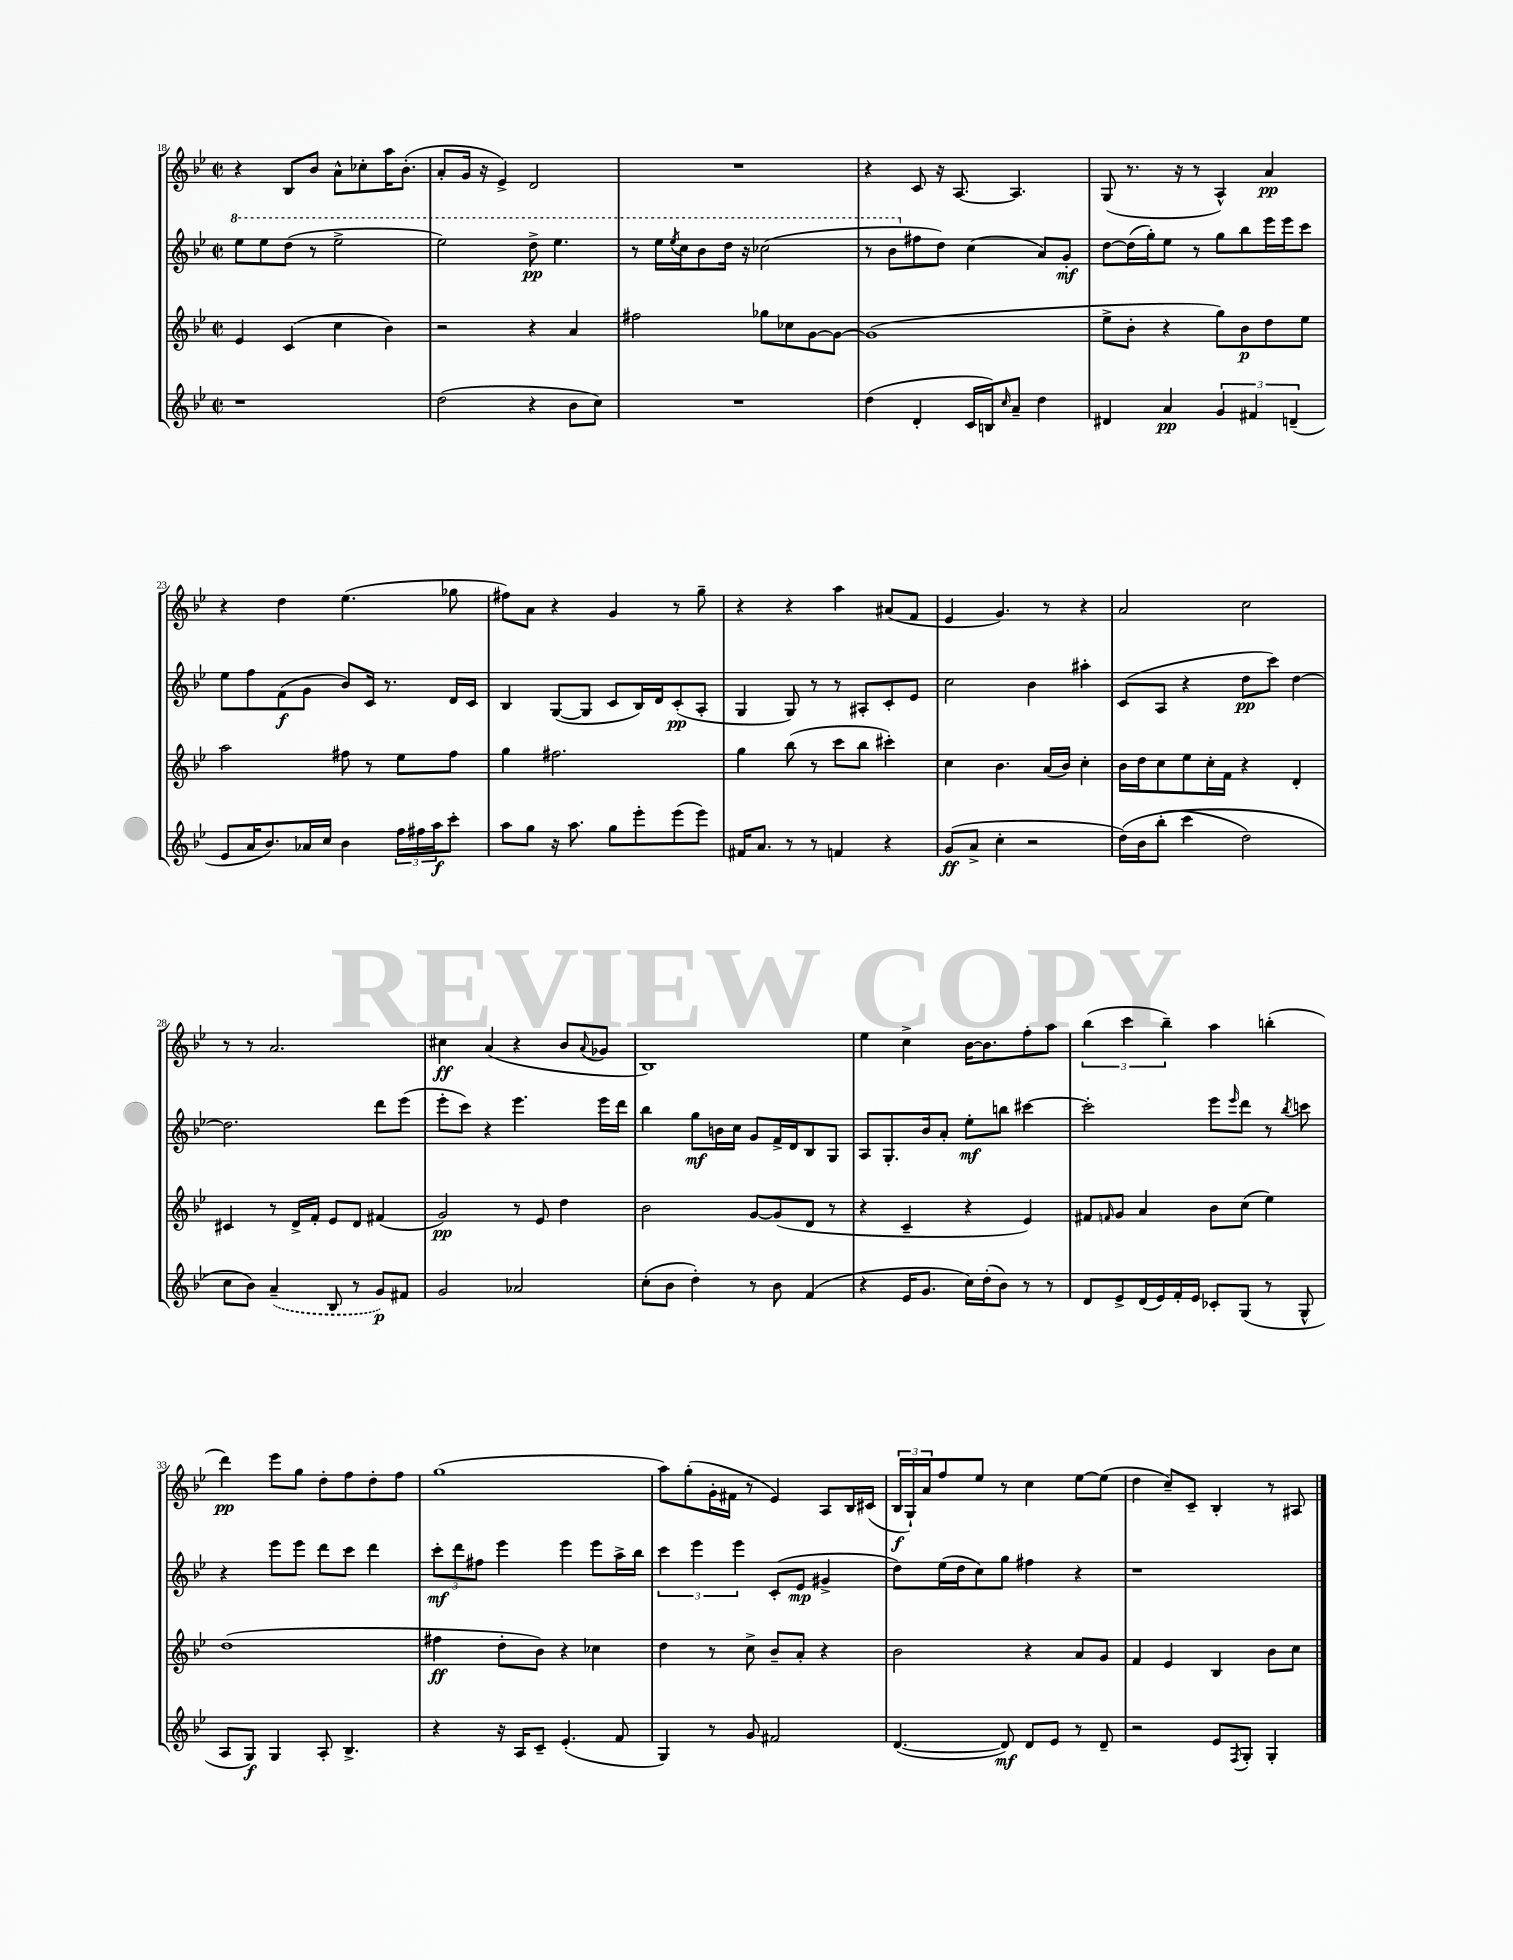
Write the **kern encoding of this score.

**kern	**dynam	**kern	**dynam	**kern	**dynam	**kern	**dynam
*part4	*part4	*part3	*part3	*part2	*part2	*part1	*part1
*staff4	*staff4	*staff3	*staff3	*staff2	*staff2	*staff1	*staff1
*clefG2	*	*clefG2	*	*clefG2	*	*clefG2	*
*k[b-e-]	*	*k[b-e-]	*	*k[b-e-]	*	*k[b-e-]	*
*M2/2	*	*M2/2	*	*M2/2	*	*M2/2	*
*met(c|)	*	*met(c|)	*	*met(c|)	*	*met(c|)	*
*	*	*	*	*8va	*	*	*
=18	=18	=18	=18	=18	=18	=18	=18
1r	.	4e-/	.	8eee-\L	.	4r	.
.	.	.	.	8eee-\	.	.	.
.	.	(4c/	.	(8ddd\J	.	8B-/L	.
.	.	.	.	8r	.	8b-/J	.
.	.	4cc\	.	2eee-^\	.	8a^^\L	.
.	.	.	.	.	.	8cc-X'\	.
.	.	4b-\)	.	.	.	16aa\K	.
.	.	.	.	.	.	(8.b-'\J	.
=19	=19	=19	=19	=19	=19	=19	=19
(2dd\	.	2r	.	2eee-\)	.	8a'/L	.
.	.	.	.	.	.	16g/Jk	.
.	.	.	.	.	.	16r	.
.	.	.	.	.	.	4e-^/)	.
4r	.	4r	.	8ddd^\	pp	2d/	.
.	.	.	.	4.eee-\	.	.	.
8b-\L	.	4a/	.	.	.	.	.
8cc\J)	.	.	.	.	.	.	.
=20	=20	=20	=20	=20	=20	=20	=20
1r	.	2ff#X\	.	8r	.	1r	.
.	.	.	.	16eee-\LL	.	.	.
.	.	.	.	8qeee-/	.	.	.
.	.	.	.	16ccc\J	.	.	.
.	.	.	.	8bb-\	.	.	.
.	.	.	.	16ddd\Jk	.	.	.
.	.	.	.	16r	.	.	.
.	.	8gg-X\L	.	(2ccc-X\	.	.	.
.	.	8cc-X\	.	.	.	.	.
.	.	[8g\	.	.	.	.	.
.	.	8g\J_	.	.	.	.	.
=21	=21	=21	=21	=21	=21	=21	=21
(4dd\	.	(1g]	.	8r	.	4r	.
.	.	.	.	8bb-\L	.	.	.
*	*	*	*	*X8va	*	*	*
4d'/	.	.	.	8ff#X\	.	8c/	.
.	.	.	.	8dd\J)	.	16r	.
.	.	.	.	.	.	[8.A/	.
16c/LL	.	.	.	(4cc\	.	.	.
16Bn/J)	.	.	.	.	.	.	.
16qqcc/	.	.	.	.	.	.	.
8a~/J	.	.	.	.	.	4.A/]	.
4dd\	.	.	.	8a/L)	.	.	.
.	.	.	.	8g'/J	mf	.	.
=22	=22	=22	=22	=22	=22	=22	=22
4d#X/	.	8ee-^\L	.	[8dd\L	.	(8G/	.
.	.	8b-'\J	.	(16dd\L]	.	8.r	.
.	.	.	.	16gg'\J)	.	.	.
4a/	pp	4r	.	8ee-\J	.	.	.
.	.	.	.	.	.	16r	.
.	.	.	.	8r	.	8r	.
6g/	.	8gg\L)	.	8gg\L	.	4A^^/)	.
.	.	8b-\	p	8bb-\	.	.	.
6f#X/	.	.	.	.	.	.	.
.	.	8dd\	.	16eee-\L	.	4a/	pp
.	.	.	.	16eee-\J	.	.	.
(6dn~/	.	.	.	.	.	.	.
.	.	8ee-\J	.	8ccc\J	.	.	.
!!LO:LB:g=z
=23	=23	=23	=23	=23	=23	=23	=23
8e-/L	.	2aa\	.	8ee-\L	.	4r	.
16a/K	.	.	.	8ff\	.	.	.
8.b-/)	.	.	.	.	.	.	.
.	.	.	.	(8f\	f	4dd\	.
16a-X/L	.	.	.	8g\J	.	.	.
16cc/JJ	.	.	.	.	.	.	.
4b-\	.	8ff#X\	.	8b-/L)	.	(4.ee-\	.
.	.	8r	.	16c/Jk	.	.	.
.	.	.	.	8.r	.	.	.
24ff\LL	.	8ee-\L	.	.	.	.	.
24ff#X\	.	.	.	.	.	.	.
24aa\J	f	.	.	.	.	.	.
8ccc'\J	.	8ff#\J	.	16d/LL	.	8gg-X\	.
.	.	.	.	16c/JJ	.	.	.
=24	=24	=24	=24	=24	=24	=24	=24
8aa\L	.	4gg\	.	4B-/	.	8ff#X\L)	.
8gg\J	.	.	.	.	.	8a\J	.
16r	.	2.ff#X\	.	([8G/L	.	4r	.
8.aa\	.	.	.	.	.	.	.
.	.	.	.	8G/J]	.	.	.
8gg\L	.	.	.	8c/L	.	4g/	.
8eee-'\	.	.	.	16B-/L)	.	.	.
.	.	.	.	16d/J	.	.	.
(8eee-\	.	.	.	(8c'/	pp	8r	.
8eee-\J)	.	.	.	8A'/J	.	8gg~\	.
=25	=25	=25	=25	=25	=25	=25	=25
16f#X/KL	.	4gg\	.	4G/	.	4r	.
8.a/J	.	.	.	.	.	.	.
8r	.	(8bb-\	.	8G/)	.	4r	.
8r	.	8r	.	8r	.	.	.
4fn/	.	8ccc\L	.	8r	.	4aa\	.
.	.	8bb-\J	.	8A#X'/L	.	.	.
4r	.	4ccc#X'\)	.	8c'/	.	(8a#X/L	.
.	.	.	.	8e-/J	.	8f/J	.
=26	=26	=26	=26	=26	=26	=26	=26
(8g/L	ff	4cc\	.	2cc\	.	4e-/	.
8a^/J	.	.	.	.	.	.	.
4cc'\	.	4.b-\	.	.	.	4.g/)	.
2r	.	.	.	4b-\	.	.	.
.	.	(16a/LL	.	.	.	8r	.
.	.	16b-/JJ)	.	.	.	.	.
.	.	4cc'\	.	4aa#X'\	.	4r	.
=27	=27	=27	=27	=27	=27	=27	=27
(16dd\LL)	.	16b-\LL	.	(8c/L	.	2a/	.
16b-\J	.	16dd\J	.	.	.	.	.
(8bb-'\J	.	8cc\	.	8A/J	.	.	.
4ccc\	.	8ee-\	.	4r	.	.	.
.	.	16cc'\L	.	.	.	.	.
.	.	16f\JJ	.	.	.	.	.
2dd\)	.	4r	.	8dd\L	pp	2cc\	.
.	.	.	.	8ccc\J)	.	.	.
.	.	4d'/	.	[4dd\	.	.	.
!!LO:LB:g=z
=28	=28	=28	=28	=28	=28	=28	=28
8cc\L	.	4c#X/	.	2.dd\]	.	8r	.
8b-\J)	.	.	.	.	.	8r	.
(4a~/	.	8r	.	.	.	2.a/	.
.	.	16d^/LL	.	.	.	.	.
.	.	16f'/JJ	.	.	.	.	.
8B-/	.	8e-/L	.	.	.	.	.
8r	.	8d/J	.	.	.	.	.
8g/L)	p	(4f#X/	.	8ddd\L	.	.	.
8f#X/J	.	.	.	(8eee-\J	.	.	.
=29	=29	=29	=29	=29	=29	=29	=29
2g/	.	2g/)	pp	8eee-'\L	.	4cc#X\	ff
.	.	.	.	8ccc\J)	.	.	.
.	.	.	.	4r	.	(4a/	.
2a-X/	.	8r	.	4.eee-\	.	4r	.
.	.	8e-/	.	.	.	.	.
.	.	4dd\	.	.	.	8b-/L	.
.	.	.	.	.	.	8qqa/	.
.	.	.	.	16eee-\LL	.	8g-X/J	.
.	.	.	.	16ddd\JJ	.	.	.
=30	=30	=30	=30	=30	=30	=30	=30
(8cc'\L	.	2b-\	.	4bb-\	.	1B-)	.
8b-\J	.	.	.	.	.	.	.
4dd'\)	.	.	.	8gg\L	mf	.	.
.	.	.	.	16bn\L	.	.	.
.	.	.	.	16cc\JJ	.	.	.
8r	.	[8g/L	.	8g/L	.	.	.
8b-\	.	(8g/]	.	16f^/L	.	.	.
.	.	.	.	16d/J	.	.	.
(4f/	.	8d/J	.	8B-/	.	.	.
.	.	8r	.	8G/J	.	.	.
=31	=31	=31	=31	=31	=31	=31	=31
4r	.	4r	.	8A/L	.	4ee-\	.
.	.	.	.	8.G'/	.	.	.
16e-/KL	.	4c~/	.	.	.	4cc^\	.
8.g/J	.	.	.	16b-/k	.	.	.
.	.	.	.	8a'/J	.	.	.
16cc\LL)	.	4r	.	8ee-'\L	mf	[16b-\KL	.
(16dd'\J	.	.	.	.	.	8.b-\]	.
8b-\J)	.	.	.	8bbn\J	.	.	.
8r	.	4e-/)	.	[4ccc#X\	.	8ff'\	.
8r	.	.	.	.	.	8aa\J	.
=32	=32	=32	=32	=32	=32	=32	=32
8d/L	.	8f#X/L	.	2ccc#'\]	.	(6bb-\	.
.	.	16qqfn/	.	.	.	.	.
8e-^/	.	8g/J	.	.	.	.	.
.	.	.	.	.	.	6ccc\	.
(16d/L	.	4a/	.	.	.	.	.
16e-/)	.	.	.	.	.	.	.
.	.	.	.	.	.	6bb-~\)	.
16f'/	.	.	.	.	.	.	.
16e-/JJ	.	.	.	.	.	.	.
8c-X'/L	.	8b-\L	.	8eee-\L	.	4aa\	.
.	.	.	.	16qqeee-/	.	.	.
(8G/J	.	(8cc\J	.	8ddd\J	.	.	.
8r	.	4ee-\)	.	8r	.	(4bbn'\	.
.	.	.	.	8qbb-/	.	.	.
8G^^/	.	.	.	8cccn\	.	.	.
!!LO:LB:g=z
=33	=33	=33	=33	=33	=33	=33	=33
8A/L	.	(1dd	.	4r	.	4ddd\)	pp
8G/J)	f	.	.	.	.	.	.
4G/	.	.	.	8eee-\L	.	8eee-\L	.
.	.	.	.	8eee-\J	.	8gg\J	.
8A'/	.	.	.	8ddd\L	.	8dd'\L	.
4.B-^/	.	.	.	8ccc\J	.	8ff\	.
.	.	.	.	4ddd\	.	8dd'\	.
.	.	.	.	.	.	8ff\J	.
=34	=34	=34	=34	=34	=34	=34	=34
4r	.	4ff#X\	ff	12ccc'\L	mf	(1gg	.
.	.	.	.	12ddd\	.	.	.
.	.	.	.	12ff#X\J	.	.	.
16r	.	8dd'\L	.	4eee-\	.	.	.
16A/KL	.	.	.	.	.	.	.
8c~/J	.	8b-\J)	.	.	.	.	.
(4.e-'/	.	4r	.	4eee-\	.	.	.
.	.	4cc-X\	.	8eee-\L	.	.	.
8f/	.	.	.	16aa^\L	.	.	.
.	.	.	.	16bb-\JJ	.	.	.
=35	=35	=35	=35	=35	=35	=35	=35
4G/)	.	4dd\	.	6ccc\	.	8aa\L)	.
.	.	.	.	.	.	(8gg'\	.
.	.	.	.	6eee-\	.	.	.
8r	.	8r	.	.	.	16g'\L	.
.	.	.	.	.	.	16f#X\JJ	.
.	.	.	.	6eee-\	.	.	.
8g/	.	8cc^\	.	.	.	8r	.
2f#X/	.	8b-~/L	.	(8c'/L	.	4e-/)	.
.	.	8a'/J	.	8e-/J	mp	.	.
.	.	4r	.	4g#X^/	.	8A/L	.
.	.	.	.	.	.	16B-/L	.
.	.	.	.	.	.	(16c#X/JJ	.
=36	=36	=36	=36	=36	=36	=36	=36
([4.d/	.	2b-\	.	8dd\L)	.	24B-/LL	f
.	.	.	.	.	.	24G`/)	.
.	.	.	.	.	.	24a/J	.
.	.	.	.	(16ee-\L	.	8ff/	.
.	.	.	.	16dd\J	.	.	.
.	.	.	.	8cc\)	.	8ee-/J	.
8d/])	mf	.	.	8gg\J	.	8r	.
8d/L	.	4r	.	4ff#X\	.	4cc\	.
8e-/J	.	.	.	.	.	.	.
8r	.	8a/L	.	4r	.	[8ee-\L	.
8d~/	.	8g/J	.	.	.	(8ee-\J]	.
=37	=37	=37	=37	=37	=37	=37	=37
2r	.	4f/	.	1r	.	4dd\	.
.	.	4e-/	.	.	.	8cc~/L)	.
.	.	.	.	.	.	8c~/J	.
8e-/L	.	4B-/	.	.	.	4B-'/	.
8qF/	.	.	.	.	.	.	.
8G'/J	.	.	.	.	.	.	.
4G'/	.	8b-\L	.	.	.	8r	.
.	.	8cc\J	.	.	.	8A#X/	.
==	==	==	==	==	==	==	==
*-	*-	*-	*-	*-	*-	*-	*-
